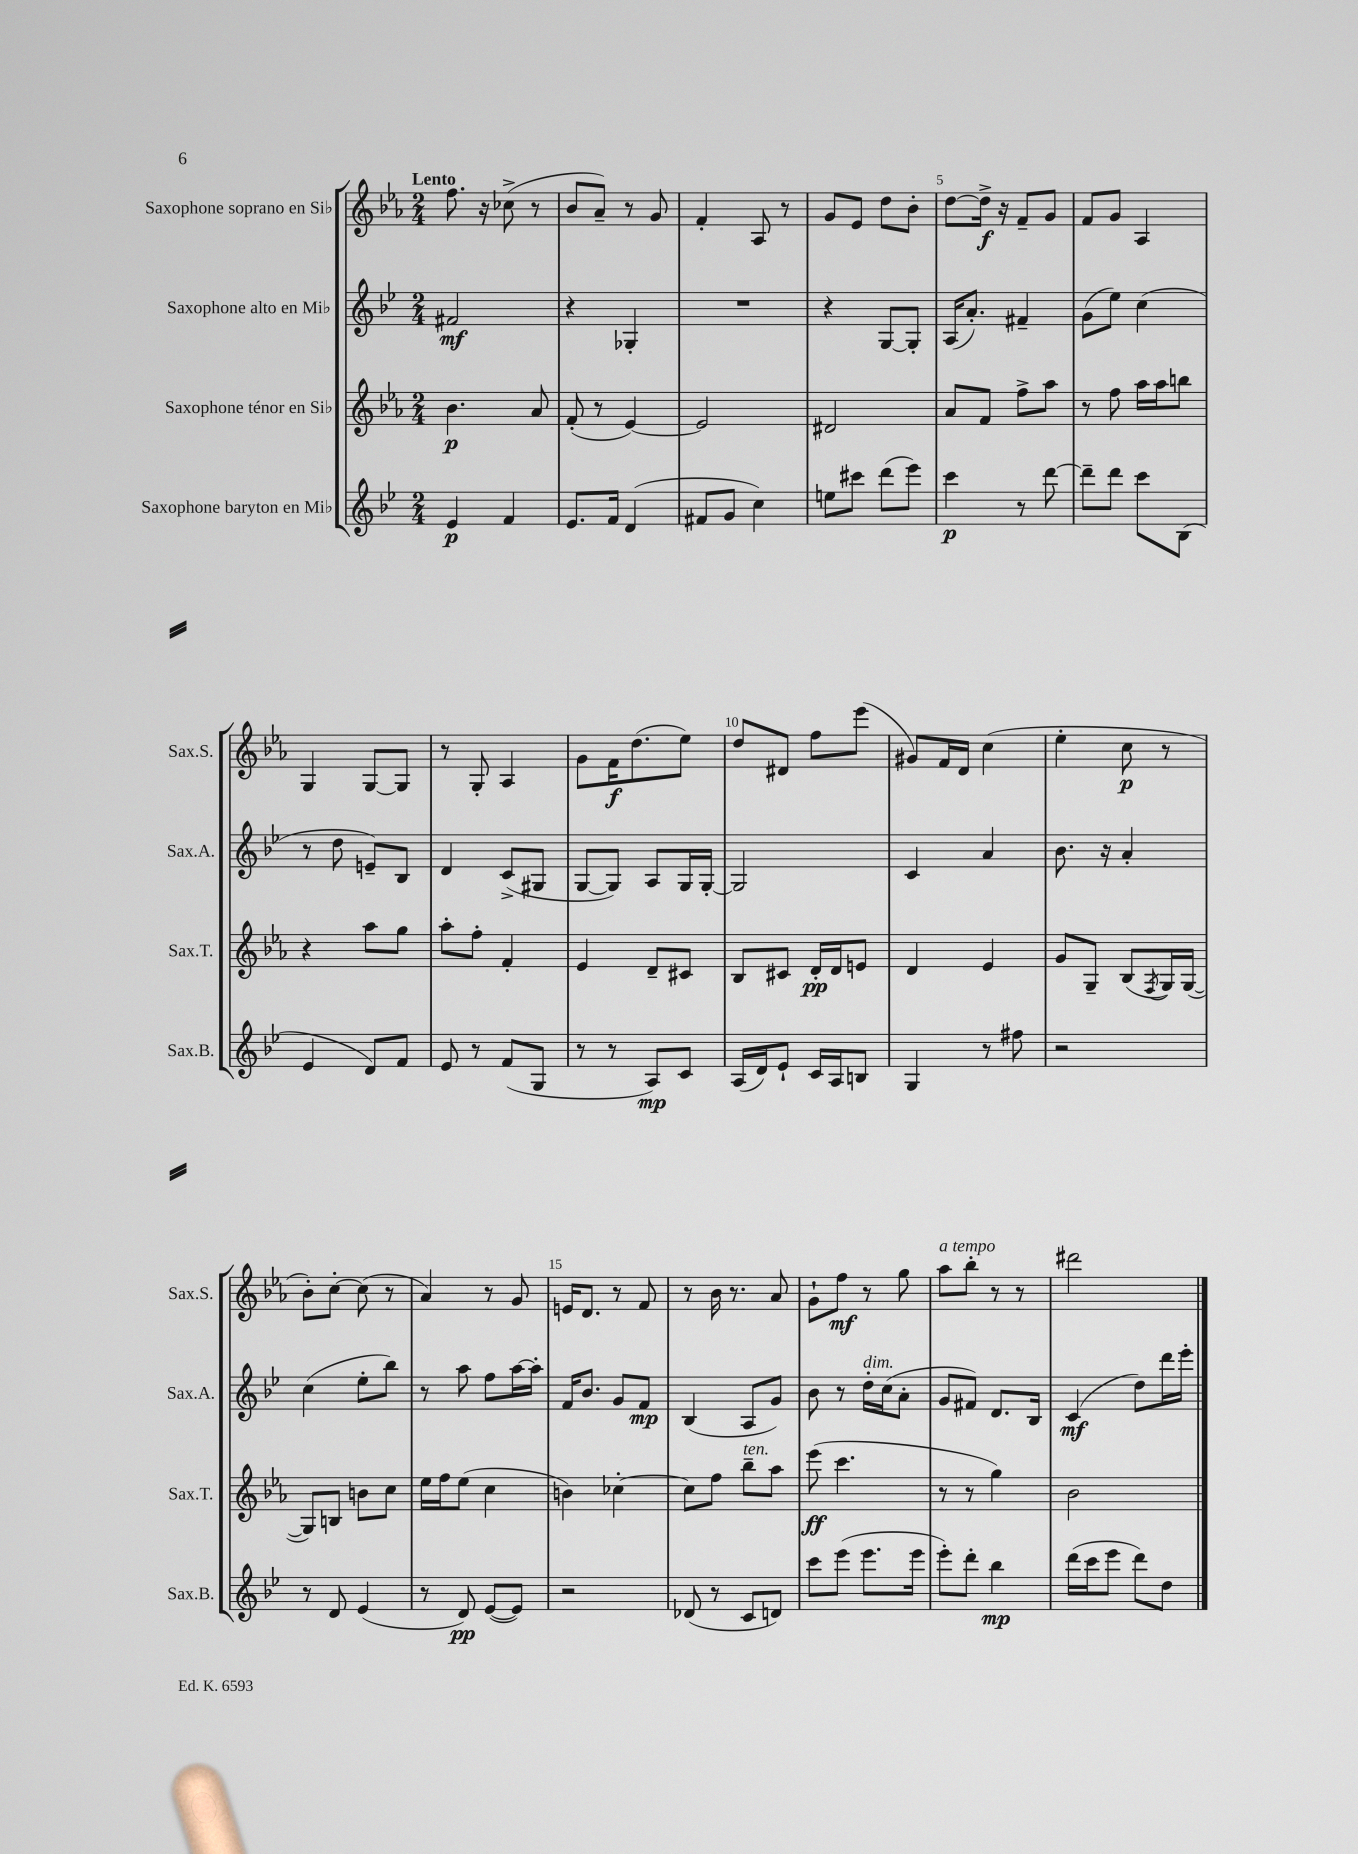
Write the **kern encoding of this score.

**kern	**kern	**kern	**kern
*staff4	*staff3	*staff2	*staff1
*clefG2	*clefG2	*clefG2	*clefG2
*k[b-e-]	*k[b-e-a-]	*k[b-e-]	*k[b-e-a-]
*M2/4	*M2/4	*M2/4	*M2/4
4e-	4.b-	2f#	8.ff
.	.	.	16r
4f	.	.	(8cc-^
.	8a-	.	8r
=	=	=	=
8.e-	(8f'	4r	8b-
.	8r	.	8a-~)
16f	.	.	.
(4d	[4e-)	4G-'	8r
.	.	.	8g
=	=	=	=
8f#	2e-]	2r	4f'
8g	.	.	.
4cc)	.	.	8A-
.	.	.	8r
=	=	=	=
8ee	2d#	4r	8g
8ccc#	.	.	8e-
(8ddd	.	[8G	8dd
8eee-)	.	8G']	8b-'
=	=	=	=
4ccc	8a-	(16A	[8dd
.	.	8.a')	.
.	8f	.	16dd^]
.	.	.	16r
8r	8ff^	4f#~	8f~
[8ddd	8aa-	.	8g
=	=	=	=
8ddd~]	8r	(8g	8f
8ddd	8ff	8ee-)	8g
8ccc	16aa-	(4cc	4A-
.	16aa-	.	.
(8B-	8bb	.	.
=	=	=	=
4e-	4r	8r	4G
.	.	8dd	.
8d)	8aa-	8e~)	[8G
8f	8gg	8B-	8G]
=	=	=	=
8e-	8aa-'	4d	8r
8r	8ff'	.	8G'
(8f	4f'	(8c^	4A-
8G	.	8G#	.
=	=	=	=
8r	4e-	[8G	8g
8r	.	8G])	16f
.	.	.	(8.dd
8A)	8d~	8A	.
8c	8c#	16G	8ee-)
.	.	[16G'	.
=	=	=	=
(16A	8B-	2G]	8dd
16d)	.	.	.
8e-`	8c#	.	8d#
16c	16d'	.	8ff
16A	16d	.	.
8B	8e	.	(8eee-
=	=	=	=
4G	4d	4c	8g#)
.	.	.	16f
.	.	.	16d
8r	4e-	4a	(4cc
8ff#	.	.	.
=	=	=	=
2r	8g	8.b-	4ee-'
.	8G~	.	.
.	.	16r	.
.	(8B-	4a'	8cc
.	8qF	.	.
.	16G)	.	8r
.	([16G	.	.
=	=	=	=
8r	8G])	(4cc	8b-')
8d	8B	.	[8cc'
(4e-	8b	8ee-'	(8cc]
.	8cc	8bb-)	8r
=	=	=	=
8r	16ee-	8r	4a-)
.	16ff	.	.
8d)	(8ee-	8aa	.
([8e-	4cc	8ff	8r
8e-])	.	[16aa	8g
.	.	16aa']	.
=	=	=	=
2r	4b)	16f	16e
.	.	8.b-	8.d
.	[4cc-'	8g	8r
.	.	8f	8f
=	=	=	=
(8d-	8cc-]	(4B-	8r
8r	8ff	.	16b-
.	.	.	8.r
8c	8bb-~	8A	.
8d)	8aa-	8g)	8a-
=	=	=	=
8ccc	(8eee-	8b-	8g`
(8eee-	4.ccc	8r	8ff
8.eee-	.	16dd'	8r
.	.	(16cc	.
.	.	8a'	8gg
16eee-	.	.	.
=	=	=	=
8eee-')	8r	8g	8aa-
8ddd'	8r	8f#)	8bb-'
4bb-	4gg)	8.d	8r
.	.	.	8r
.	.	16B-	.
=	=	=	=
(16ddd	2b-	(4c	2ddd#
16ccc	.	.	.
8eee-	.	.	.
8ddd)	.	8dd)	.
8dd	.	16ddd	.
.	.	16eee-'	.
==	==	==	==
*-	*-	*-	*-
